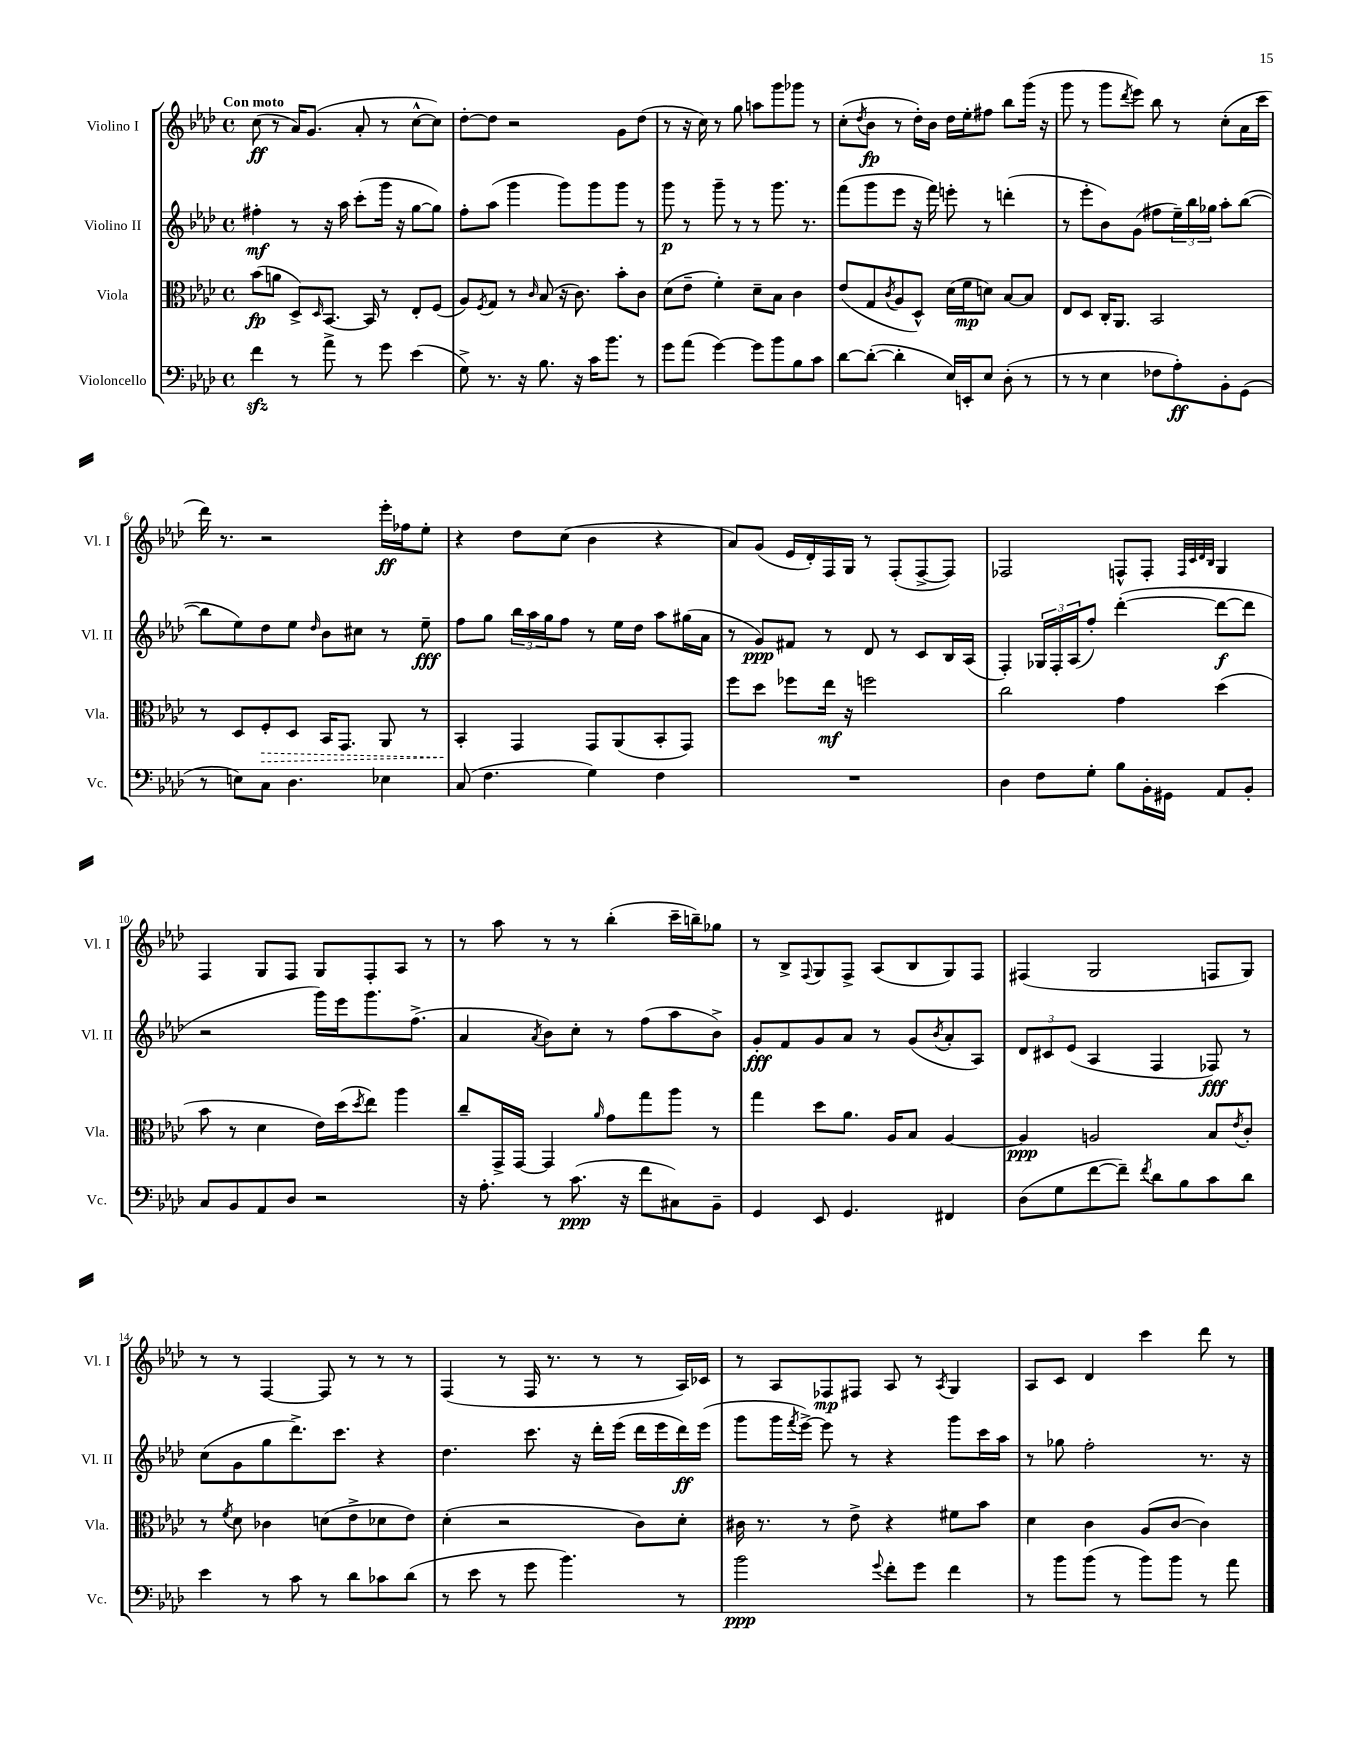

**kern	**kern	**kern	**kern
*staff4	*staff3	*staff2	*staff1
*clefF4	*clefC3	*clefG2	*clefG2
*k[b-e-a-d-]	*k[b-e-a-d-]	*k[b-e-a-d-]	*k[b-e-a-d-]
*M4/4	*M4/4	*M4/4	*M4/4
*met(c)	*met(c)	*met(c)	*met(c)
4f\	(8b-\L	4ff#'\	(8cc\
.	8a\J	.	8r
8r	8D-^/L)	8r	16a-/LK)
.	.	.	(8.g/J
.	16qqD-/	.	.
8a-^\	[8.BB-/J	16r	.
.	.	16aa-\	.
8r	.	(8ccc'\L	8a-'/
.	16BB-/]	.	.
8g\	8r	16ggg\Jk	8r
.	.	16r	.
(4e-\	8E-'/L	[8gg\L	[8cc^^\L
.	(8F/J	8gg\]J)	8cc\]J)
=	=	=	=
8G^\)	8A-/L)	8ff'\L	[8dd-'\L
.	8qF/	.	.
8.r	8G/J	(8aa-\J	8dd-\]J
.	8r	4ggg\	2r
16r	.	.	.
.	16qqc/	.	.
8.B-\	(8B-/	.	.
.	16r	8ggg\L)	.
16r	8.c\)	.	.
16c\LK	.	8ggg\	.
8.b-\J	.	.	.
.	8b-'\L	8ggg\J	8g\L
8r	8c\J	8r	(8dd-\J
=	=	=	=
8g\L	(8d-\L	8ggg\	8r
(8a-\J	8e-~\J	8r	16r
.	.	.	16cc\)
[4g\)	4f'\)	8ggg~\	8r
.	.	8r	8gg\
8g\]L	8d-~\L	8r	8aa\L
8b-\	8B-\J	8.ggg\	8ggg\
8B-\	4c\	.	8ggg-\J
.	.	8.r	.
8c\J	.	.	8r
=	=	=	=
[8d-\L	(8e-/L	(8fff\L	(8cc'\L
.	.	.	8qdd-/
(8d-'\_J	8G/	8ggg\	8b-\J
.	8qc/	.	.
4d-'\]	8A-/	8eee-\J	8r
.	8D-^^/J)	16r	16dd-'\LL)
.	.	16fff\)	16b-\JJ
16E-/LL)	(16d-\LL	8eee'\	16dd-\LL
16EE'/J	16f\J	.	16ee-'\J
8E-/J	8d\J)	8r	8ff#\J
(8D-'\	[8B-/L	(4ddd'\	8bb-\L
8r	8B-/]J	.	(16ggg\Jk
.	.	.	16r
=	=	=	=
8r	8E-/L	8r	8ggg\
8r	8D-/J	8eee-'\L	8r
4E-\	16C'/LK	8b-\)	8ggg\L
.	8.AA-/J	.	.
.	.	.	8qddd-/
.	.	(8g\J	8eee-\J)
8F-\L	2BB-/	8ff#\L	8bb-\
8A-'\)	.	24ee-~\L)	8r
.	.	24bb-\	.
.	.	24gg-\JJ	.
8BB-'\	.	8aa-'\L	(8cc'\L
(8GG\J	.	([8bb-\J	16a-\L
.	.	.	16ccc\JJ
=	=	=	=
8r	8r	8bb-\]L	16ddd-\)
.	.	.	8.r
8E\L)	8D-/L	8ee-\)	.
8C\J	8F'/	8dd-\	2r
4.D-\	8D-/J	8ee-\J	.
.	.	16qqdd-/	.
.	16BB-/LK	8b-\L	.
.	8.GG/J	.	.
.	.	8cc#\J	.
4E-\	8AA-/	8r	16eee-'\LL
.	.	.	16ff-\J
.	8r	8ee-~\	8ee-'\J
=	=	=	=
(8C/	4BB-'/	8ff\L	4r
4.F\	.	8gg\J	.
.	4GG/	24bb-\LL	8dd-\L
.	.	24aa-\	.
.	.	24gg\J	.
.	.	8ff\J	(8cc\J
4G\)	8GG/L	8r	4b-\
.	(8AA-/	16ee-\LL	.
.	.	16dd-\JJ	.
4F\	8BB-'/	8aa-\L	4r
.	8GG/J)	(16gg#\L	.
.	.	16a-\JJ	.
=	=	=	=
1r	8ff\L	8r	8a-/L)
.	8dd-\J	8g/L)	(8g/J
.	8ff-\L	8f#/J	16e-/LL
.	.	.	16d-'/)
.	16ee-\Jk	8r	16F/
.	16r	.	16G/JJ
.	2ff\	8d-/	8r
.	.	8r	(8F'/L
.	.	8c/L	[8F^/
.	.	16B-/L	8F/]J)
.	.	(16A-/JJ	.
=	=	=	=
4D-\	2cc\	4F'/)	2F-/
8F\L	.	24G-/LL	.
.	.	24F'/	.
.	.	(24A-/J	.
8G'\J	.	8ff'/J)	.
8B-\L	4g\	([4ddd-'\	8F^^/L
16BB-'\L	.	.	8F'/J
16GG#\JJ	.	.	.
.	.	.	32qqF/LLL
.	.	.	32qqc/
.	.	.	32qqd-/
.	.	.	32qqB-/JJJ
8AA-/L	(4dd-\	8ddd-\_L	4G/
8BB-'/J	.	8ddd-\]J	.
=	=	=	=
8C/L	8b-\	2r	4F/
8BB-/	8r	.	.
8AA-/	4d-\	.	8G/L
8D-/J	.	.	8F/J
2r	16e-\LL)	16ggg\LL)	8G/L
.	(16dd-\J	16eee-\J	.
.	8qdd-/	.	.
.	8ee-\J)	8.ggg\	8F'/
.	4aa-\	.	8A-/J
.	.	(8.ff^\J	.
.	.	.	8r
=	=	=	=
16r	8cc~/L	4a-/	8r
8.A-'\	.	.	.
.	16GG^/L	.	8aa-\
.	[16GG/JJ	.	.
.	.	8qa-/	.
8r	4GG/]	8b-\L)	8r
(8.c\	.	8cc'\J	8r
.	16qqa-/	.	.
.	8g\L	8r	(4bb-'\
16r	.	.	.
8f\L	8gg\	(8ff\L	.
8C#\)	8aa-\J	8aa-\	16ccc~\LL
.	.	.	16bb~\J)
8BB-~\J	8r	8b-^\J)	8gg-\J
=	=	=	=
4GG/	4gg\	8g'/L	8r
.	.	8f/	8B-^/L
.	.	.	8qqF/
8EE-/	8dd-\L	8g/	8G/
4.GG/	8.a-\J	8a-/J	8F^/J
.	.	8r	(8A-/L
.	16A-/LK	.	.
.	8B-/J	(8g/L	8B-/
.	.	8qb-/	.
4FF#/	[4A-/	8a-'/	8G/)
.	.	8A-/J)	8F/J
=	=	=	=
(8D-\L	4A-/]	12d-/L	(4F#/
.	.	12c#/	.
8G\	.	.	.
.	.	(12e-/J	.
[8f\	2A/	4A-/	2G/
8f~\]J)	.	.	.
8qf/	.	.	.
8d-\L	.	4F/	.
8B-\	.	.	.
8c\	8B-/L	8F-/)	8F/L
.	8qe-/	.	.
8d-\J	8c'/J	8r	8G/J)
=	=	=	=
4e-\	8r	(8cc\L	8r
.	8qf/	.	.
.	8d-\	8g\	8r
8r	4c-\	8gg\	[4F/
8c\	.	8.ddd-^\)	.
8r	(8d\L	.	8F/]
.	.	8.ccc\J	.
8d-\L	8e-^\	.	8r
8c-\	8d-\	4r	8r
(8d-\J	8e-\J)	.	8r
=	=	=	=
8r	(4d-'\	4.dd-\	(4F/
8e-\	.	.	.
8r	2r	.	8r
8g\	.	8.ccc\	16F/
.	.	.	8.r
4.b-\)	.	.	.
.	.	16r	.
.	.	16ddd-'\LL	8r
.	.	(16eee-\JJ	.
.	8c\L)	16ddd-\LL	8r
.	.	16eee-\	.
8r	8d-'\J	16ddd-\)	16A-/LL)
.	.	(16eee-\JJ	16c-/JJ
=	=	=	=
2b-\	16c#\	8ggg\L	8r
.	8.r	.	.
.	.	16ggg\L	8A-/L
.	.	8qfff/	.
.	.	[16eee-^\JJ)	.
.	8r	8eee-\]	8F-/
.	8e-^\	8r	8F#/J
8qqg/	.	.	.
8f'\L	4r	4r	8A-/
8g\J	.	.	8r
.	.	.	8qA-/
4f\	8f#\L	8ggg\L	4G/
.	8b-\J	16ccc\L	.
.	.	16aa-\JJ	.
=	=	=	=
8r	4d-\	8r	8A-/L
8b-\L	.	8gg-\	8c/J
(8b-\J	4c\	2ff'\	4d-/
8r	.	.	.
8b-\L)	(8A-/L	.	4ccc\
8b-\J	[8c/J	.	.
8r	4c\])	8.r	8ddd-\
8a-\	.	.	8r
.	.	16r	.
==	==	==	==
*-	*-	*-	*-
